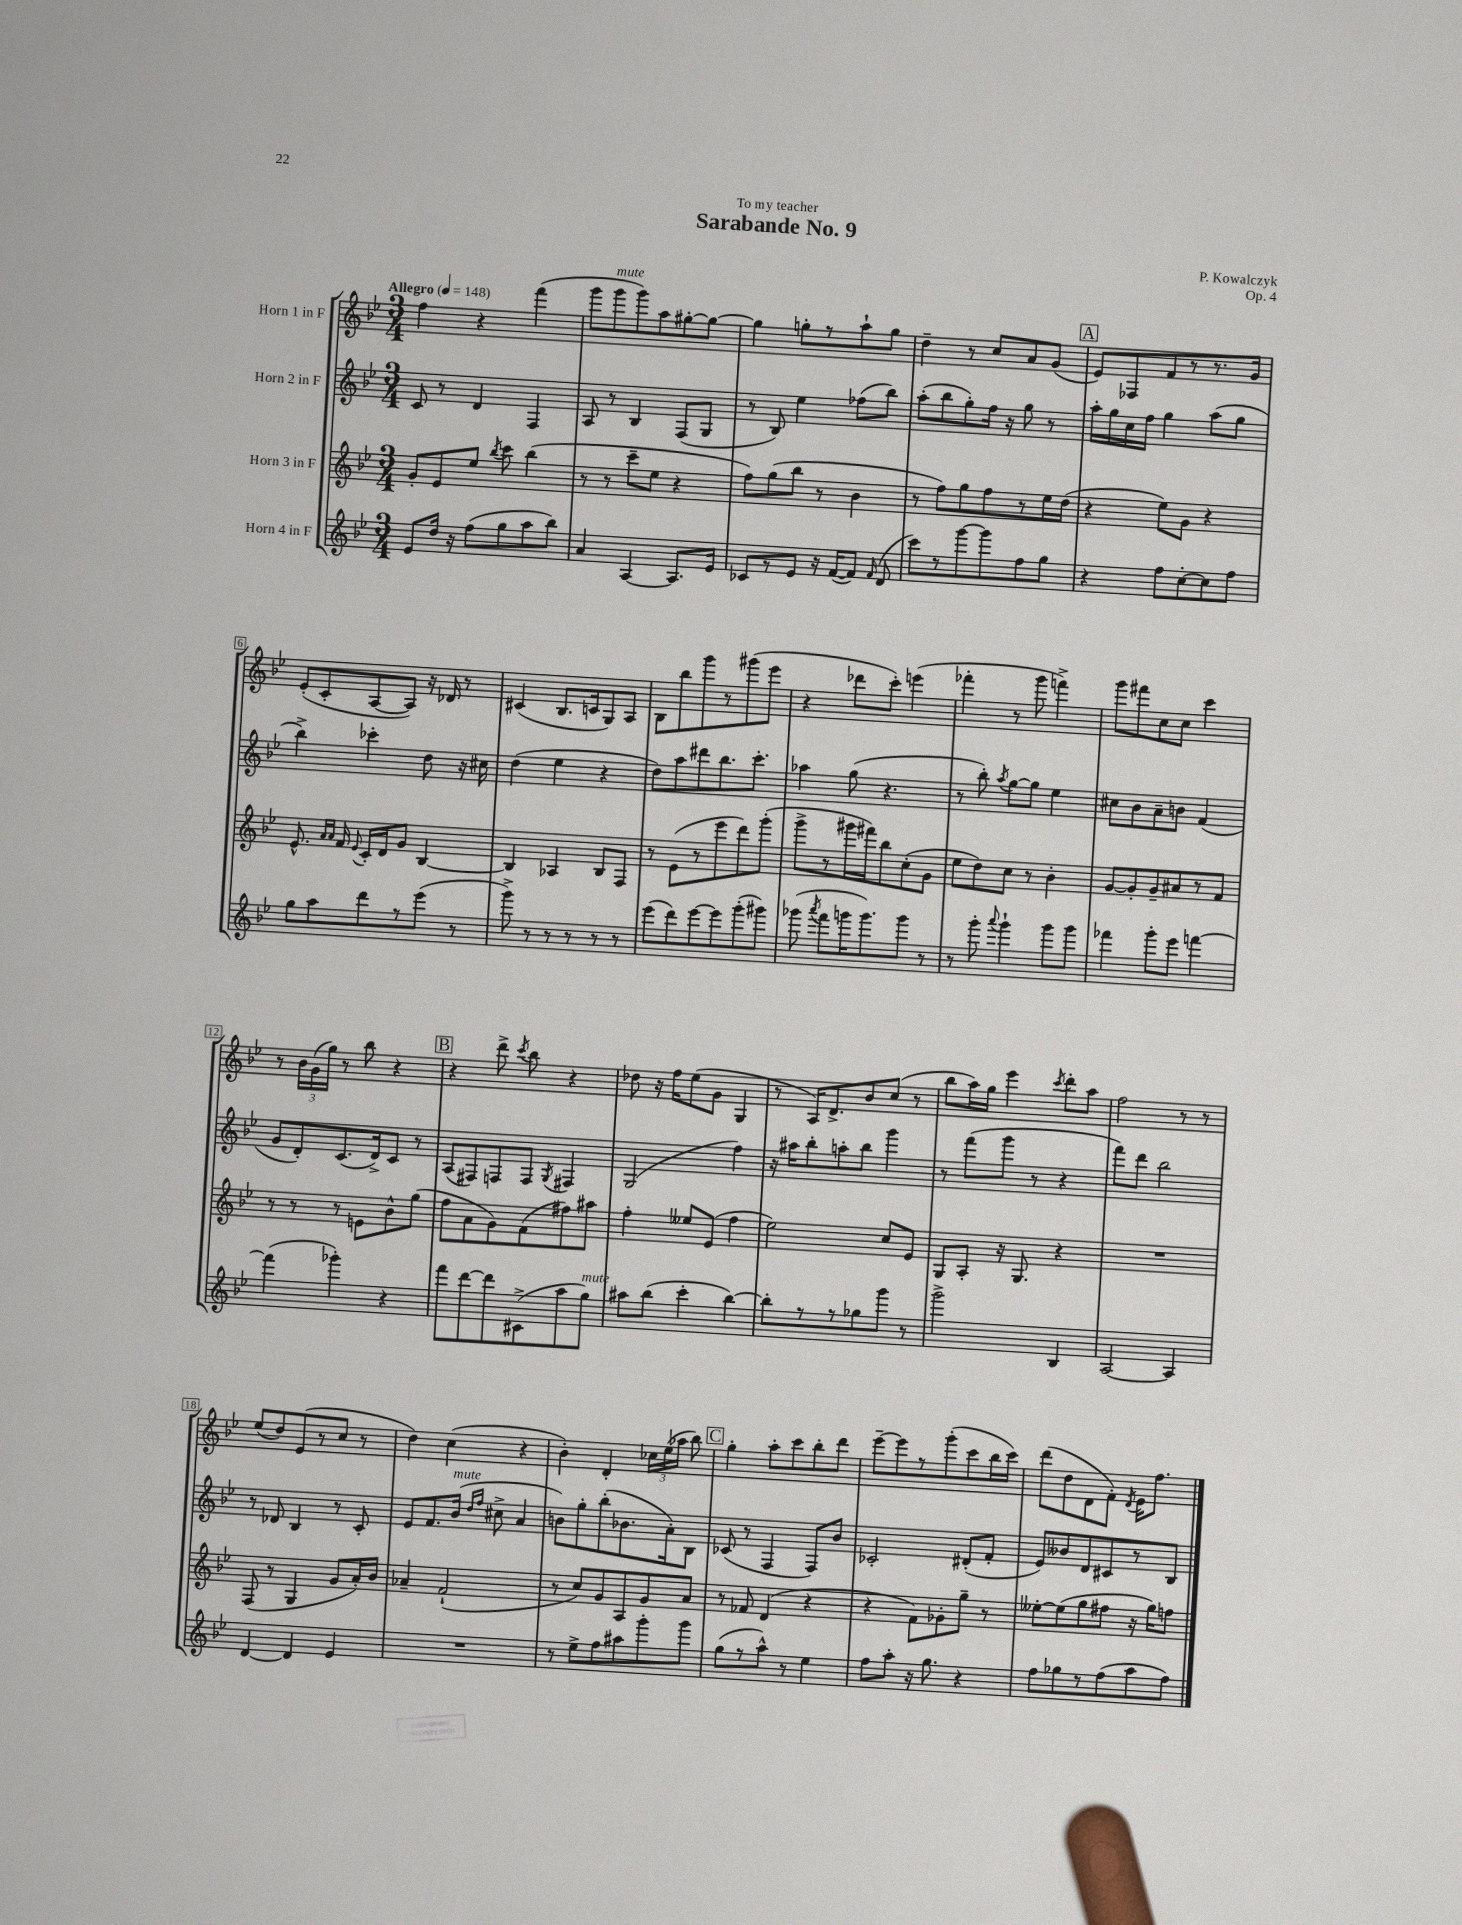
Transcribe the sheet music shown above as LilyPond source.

\header { title = "Sarabande No. 9" composer = "P. Kowalczyk" dedication = "To my teacher" opus = "Op. 4" }
<<
\new StaffGroup <<
\new Staff = "s0" \with { instrumentName = "Horn 1 in F" } {
    \clef treble \key bes \major \numericTimeSignature \time 3/4 \tempo "Allegro" 4 = 148
    \autoBeamOff f''4 r4 f'''4( |
    g'''8[ g'''8^\markup { \italic "mute" } g'''8) a''8 gis''8~-. gis''8]~ |
    gis''4 g''8[-. r8 a''8-! g''8] |
    d''4-- r8 c''8[ a'8 g'8]( |
    \mark \markup { \box "A" } ees'8[) fes8 f'8 r8 r8. g'16] |
    ees'8[-.( c'8-. a8~ a8]) r16 des'16 r8 |
    cis'4( bes8.[ c'16 g8) a8] |
    bes8[ bes''8 g'''8 r8 gis'''8( ees'''8] |
    r4 des'''8[ c'''8]-.) e'''4( |
    fes'''4-. r8 g'''8 f'''4->) |
    g'''8[ fis'''8 c''8 c''8] c'''4 |
    r8 \tuplet 3/2 { bes'16[ g'16( g''16]) } r8 bes''8 r4 |
    \mark \markup { \box "B" } r4 d'''8-> \acciaccatura { c'''8 } bes''8 r4 |
    des''8 r16 f''16[ ees''8( g'8] g4 |
    r8 a16[) d'8.-> bes'8 c''8]( r8 |
    bes''8[ a''16) g''16] ees'''4 \acciaccatura { c'''8 } d'''8[-. a''8] |
    f''2 r8 r8 |
    ees''8[( d''8) ees'8( r8 c''8] r8 |
    d''4) c''4( r4 |
    bes'4-.) d'4-. \tuplet 3/2 { ces''16[ ees''16( aes''16] } bes''8) |
    \mark \markup { \box "C" } g''4-. a''8[-. c'''8 bes''8-. d'''8] |
    ees'''8[~-- ees'''8 r8 g'''8-.( c'''8 bes''16 c'''16]) |
    d'''8[( d''8 d'8 f'8]-.) \acciaccatura { d'8 } ees'16[ f''8.] \bar "|." |
}
\new Staff = "s1" \with { instrumentName = "Horn 2 in F" } {
    \clef treble \key bes \major \numericTimeSignature \time 3/4
    \autoBeamOff c'8 r8 d'4 f4 |
    a8 r8 bes4 f8[( g8] |
    r8 bes8) ees''4 fes''8[( bes''8]) |
    a''8[-.( bes''8 g''8-.) f''16] r16 g''8 r8 |
    \mark \markup { \box "A" } a''16[-. g''16 c''16 f''16] g''4 a''8[( g''8] |
    bes''4->) ces'''4-. d''8 r16 cis''16 |
    d''4( ees''4 r4 |
    d''8[) a''8 dis'''8 bes''8. c'''8.]-. |
    aes''4 g''8( r4. |
    r8 bes''8-.) \acciaccatura { a''8 } g''8[~ g''8] ees''4 |
    cis''8[ bes'8 a'8-- b'8] f'4( |
    g'8[ d'8-.) c'8.( d'16->) c'8] r8 |
    \mark \markup { \box "B" } a8[( fis8) f8 f8] \acciaccatura { g8 } fis4 |
    g2( f''4) |
    r16 ais''16[ bes''8-. a''8-. bes''8] g'''4 |
    r8 f'''8[( g'''8] r8 r4 |
    f'''8[) d'''8] bes''2 |
    r8 des'8 bes4 r8 c'8-. |
    ees'8[ f'8. bes'16]^\markup { \italic "mute" }( \grace { d''16[ f''16] } cis''8-> a'4 |
    b'8[) g''8-. bes''8-.( bes'8. a'16-.) bes8] |
    \mark \markup { \box "C" } ces'8( r8 f4 f8[) bes'8] |
    ces'2-. dis'8[-.( f'8]-. |
    ees'8[) beses'8 d'8 cis'8 r8 bes8] \bar "|." |
}
\new Staff = "s2" \with { instrumentName = "Horn 3 in F" } {
    \clef treble \key bes \major \numericTimeSignature \time 3/4
    \autoBeamOff g'8[-. ees'8 ees''8] \acciaccatura { bes''8 } c'''8 bes''4( |
    r8 r8 c'''8[-- ees''8] r4 |
    f''8[) g''8( bes''8] r8 bes'4 |
    r8 f''8[) g''8 f''8 r8 ees''16 d''16]( |
    \mark \markup { \box "A" } r4 ees''8[) g'8] r4 |
    ees'8.-^ \grace { a'16[ a'16] } f'16 \appoggiatura { ees'8 } c'16[-. d'16 g'8] bes4~ |
    bes4 aes4 bes8[ f8] |
    r8 ees'8[( r8 ees'''8 d'''8) g'''8]-.( |
    g'''8[-> r8 gis'''16 fis'''16) bes''8 c''8-.( g'8] |
    ees''8[ d''8) c''8] r8 bes'4-. |
    g'8[~ g'8-. g'8-- ais'8 r8 f'8] |
    r8 r8 r8 e'8[ bes'8-^ g''8]( |
    \mark \markup { \box "B" } f''8[ a'8 g'8) f'8( fis''8) ais''8] |
    f''4-. eeses''8[ ees'8]( f''4 |
    ees''2) c''8[ ees'8] |
    g8[ a8]-. r16 g8. r4 |
    R2. |
    f8( r8 g4 g'8[ a'16-.) bes'16] |
    aes'4-- f'2-!( |
    r8 c''8[) g'8 a8 g'8 a'8] |
    \mark \markup { \box "C" } r8 fes'8 d'4( r4 |
    r4 f'8[) ges'8-. g''8]-- r8 |
    eeses''8[~-. eeses''8( g''8 fis''8] r16 g''16[) f''8] \bar "|." |
}
\new Staff = "s3" \with { instrumentName = "Horn 4 in F" } {
    \clef treble \key bes \major \numericTimeSignature \time 3/4
    \autoBeamOff ees'8[ d''16] r16 f''8[( g''8 a''8 bes''8]) |
    a'4 a4~ a8.[ ees'16] |
    ces'8[ r8 ees'8] r16 f'16[~( f'8]) \grace { f'16 } d'8( |
    c'''8[) r8 g'''8~ g'''8 f''8 g''8] |
    \mark \markup { \box "A" } r4 f''8[ c''8~-. c''8 f''8] |
    g''8[ a''8 d'''8 r8 ees'''8]( r8 |
    g'''8->) r8 r8 r8 r8 r8 |
    ees'''8[( d'''8) ees'''8~ ees'''8 g'''8-.( gis'''8]) |
    ges'''8( \acciaccatura { a'''8 } f'''8[ g'''16 g'''8.) g'''8] r8 |
    r8 g'''8-. \appoggiatura { a'''8 } g'''4-! g'''8[ g'''8] |
    fes'''4 g'''8[-. ees'''8] f'''4~ |
    f'''4( ges'''4-.) r4 |
    \mark \markup { \box "B" } f'''8[ d'''8~ d'''8 cis'8->( a''8 g''8]^\markup { \italic "mute" }) |
    ais''8[ bes''8]( c'''4-. bes''4~) |
    bes''8[-. r8 r8 ges''8 g'''8] r8 |
    g'''2-> bes4 |
    a2~ a4 |
    d'4~ d'4 ees'4 |
    R2. |
    r8 ees''8[-> f''8 ais''8 g'''8-. g'''8] |
    \mark \markup { \box "C" } g''8[( r8 a''8]-^) r8 ees''4 |
    f''8[ a''8]-. r16 g''8. r4 |
    f''8[ ges''8 r8 f''8( a''8 f''8]) \bar "|." |
}
>>
>>
\layout { \context { \Score \override BarNumber.stencil = #(make-stencil-boxer 0.1 0.3 ly:text-interface::print) } }
